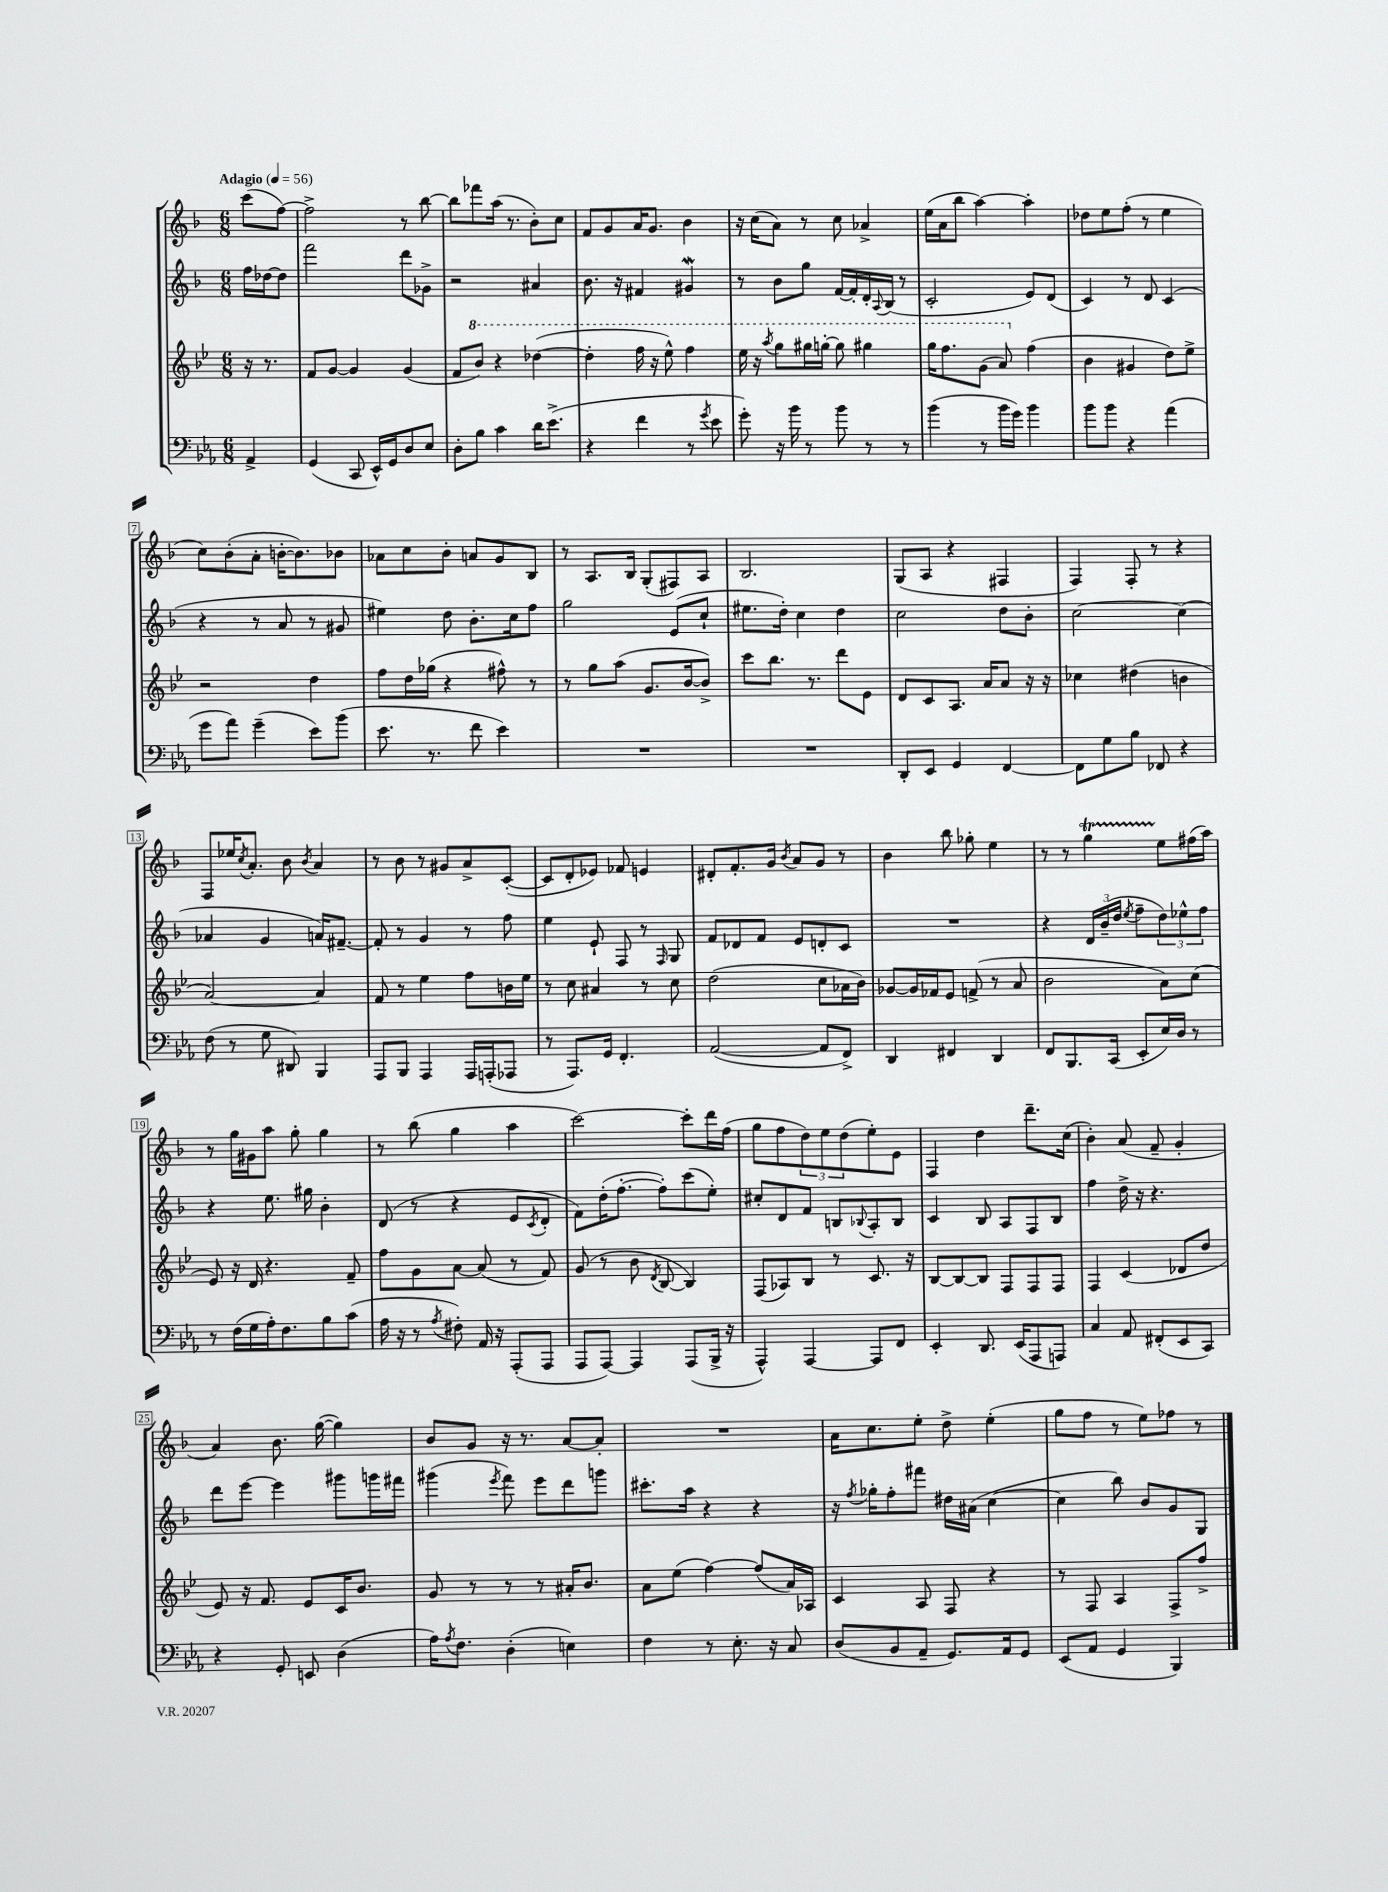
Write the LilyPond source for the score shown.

<<
\new StaffGroup <<
\new Staff = "s0" {
    \clef treble \key f \major \numericTimeSignature \time 6/8 \partial 4 \tempo "Adagio" 4 = 56
    c'''8( f''8~) |
    f''2-> r8 bes''8~ |
    bes''8 fes'''8 a''16( r8. bes'8-.) c''8 |
    f'8 g'8 a'16 g'8. bes'4 |
    r16 c''16( a'8) r8 c''8 aes'4-> |
    e''16( a'16 bes''8 a''4~) a''4-. |
    des''8 e''8 f''8-.( r8 e''4 |
    c''8) bes'8-.( a'8-. b'16~-. b'8.) bes'8 |
    aes'8 c''8 bes'8-. a'8 g'8 bes8 |
    r8 a8. bes16 g8-.( fis8) a8 |
    bes2. |
    g8( a8 r4 fis4 |
    f4) f8-. r8 r4 |
    f8 ees''16 \acciaccatura { c''8 } a'8.-. bes'8 \acciaccatura { bes'8 } a'4 |
    r8 bes'8 r8 gis'8 a'8-> c'8~-.( |
    c'8 d'8-. ees'8) fes'8 e'4 |
    dis'8-. f'8.-. g'16 \acciaccatura { bes'8 } a'8 g'8 r8 |
    bes'4 bes''8 ges''8-. e''4 |
    r8 r8 g''4\startTrillSpan e''8\stopTrillSpan fis''16( a''16) |
    r8 g''16 gis'16 a''8 g''8-. g''4 |
    r8 bes''8( g''4 a''4 |
    c'''2~) c'''8-. d'''16 f''16( |
    g''8 f''8 \tuplet 3/2 { d''8) e''8 d''8( } e''8-.) e'8 |
    f4 d''4 d'''8.-- c''16( |
    bes'4-.) a'8( f'8-- g'4-. |
    a'4) bes'8. g''16~( g''4) |
    bes'8 g'8 r16 r8. a'8~ a'8-. |
    R2. |
    a'16 c''8. e''8-. d''8-> e''4-.( |
    g''8 f''8 r8 e''8) fes''8 r8 \bar "|." |
}
\new Staff = "s1" {
    \clef treble \key f \major \numericTimeSignature \time 6/8 \partial 4
    f''16 des''16~ des''8 |
    f'''2 d'''8 ges'8-> |
    r2 ais'4 |
    bes'8. r16 fis'4 gis'4\mordent |
    r8 bes'8 g''8 f'16~ f'16-. d'16-. \appoggiatura { a8 } bes16( r8 |
    c'2-. e'8) d'8( |
    c'4) r8 d'8 c'4( |
    r4 r8 a'8 r8 gis'8 |
    eis''4) d''8 bes'8.-. c''16 f''8 |
    g''2 e'8( c''8-! |
    eis''8. d''16-.) c''4 d''4 |
    c''2 d''8 bes'8-. |
    c''2~ c''4( |
    aes'4 g'4 a'16) fis'8.~-- |
    fis'8-. r8 g'4 r8 f''8 |
    e''4 e'8-! f8 r8 \grace { f16 } g8 |
    f'8 des'8 f'8 e'8 d'8-. c'8 |
    R2. |
    r4 \tuplet 3/2 { d'16 bes'16--( d''16 } \acciaccatura { e''8 } f''8-- \tuplet 3/2 { d''8) ees''8-^ f''8 } |
    r4 e''8. gis''16 bes'4-. |
    d'8( r8 r4 e'8 \acciaccatura { c'8 } d'8-. |
    f'8) d''16-.( f''8.~-. f''8-.) c'''8( e''8-.) |
    cis''8-. d'8 f'8 b8 \appoggiatura { bes8 } a8-. bes8 |
    c'4 bes8 a8 f8 bes8 |
    f''4 d''16-> r16 r4. |
    d'''8 e'''8~ e'''4 gis'''8 g'''16 fis'''16 |
    gis'''4( \acciaccatura { e'''8 } f'''8) e'''8 d'''8 g'''8 |
    cis'''8.-. a''16 r4 r4 |
    r16 \acciaccatura { f''8 } ges''16-. f''8-. fis'''8 dis''16 ais'16( c''4~ |
    c''4 bes''8) bes'8 g'8 g8 \bar "|." |
}
\new Staff = "s2" {
    \clef treble \key bes \major \numericTimeSignature \time 6/8 \partial 4
    r16 r8. |
    f'8 g'8~ g'4 g'4( |
    f'8 \ottava #1 bes''8) r4 des'''4~( |
    des'''4-. f'''16 r16 ees'''8-^) f'''4 |
    ees'''16 r16 \acciaccatura { a'''8 } g'''8 gis'''16 g'''16~-. g'''8 gis'''4 |
    g'''16 f'''8. g''8( a''8) \ottava #0 f''4( |
    bes'4 gis'4 d''8) ees''8-> |
    r2 d''4 |
    f''8 d''16 ges''16( r4 fis''8-^) r8 |
    r8 g''8 a''8( g'8. bes'16~ bes'8->) |
    c'''8 bes''8. r8. d'''8 ees'8 |
    d'8 c'8 a8. a'16 a'8 r16 r16 |
    ces''4 dis''4( b'4 |
    a'2~) a'4 |
    f'8 r8 ees''4 f''8 b'16 ees''16 |
    r8 c''8 ais'4 r8 c''8 |
    d''2( c''8 aes'16 bes'16) |
    ges'8~ ges'16 fes'16 ees'8 f'8->( r8 a'8 |
    bes'2 a'8) c''8( |
    ees'8) r16 d'16 r4. f'8-- |
    f''8 g'8 a'8~ a'8( r8 f'8) |
    g'8( r8 bes'8 \acciaccatura { d'8 } bes8~ bes4) |
    f8( aes8) bes8 r8 c'8. r16 |
    bes8~ bes8~ bes8 f8 f8 f8 |
    f4 c'4( des'8 d''8 |
    ees'8) r16 f'8. ees'8 c'16 bes'8. |
    g'8 r8 r8 r8 ais'16-. bes'8. |
    a'8 ees''8( f''4~) f''8( a'16) aes16 |
    c'4 a8 f8 r4 |
    r8 f8 a4 f8-> f''8-> \bar "|." |
}
\new Staff = "s3" {
    \clef bass \key ees \major \numericTimeSignature \time 6/8 \partial 4
    aes,4-> |
    g,4( c,8 ees,16-^) g,16 d8 ees8 |
    d8-. bes8 c'4 d'16 ees'8.->( |
    r4 f'4 r8 \acciaccatura { g'8 } ees'8 |
    g'8-.) r16 bes'16 r8 bes'8 r8 r8 |
    bes'4( r8 bes'16 g'16) bes'4 |
    bes'8 bes'8 r4 aes'4( |
    g'8 aes'8) g'4--( ees'8) bes'8( |
    ees'8. r8. f'8 ees'4) |
    R2. |
    R2. |
    d,8-. ees,8 g,4 f,4~ |
    f,8 g8 bes8 fes,8 r4 |
    f8( r8 g8 dis,8) bes,,4 |
    aes,,8 bes,,8 aes,,4 aes,,16 a,,16-.( aes,,8 |
    r8 aes,,8.) g,16 f,4.-. |
    aes,2~( aes,8 f,8->) |
    d,4 fis,4 d,4 |
    f,8 bes,,8. c,16( ees,8-. ees16) d16 r8 |
    r8 f16( g16 aes16-.) f8. bes8 c'8( |
    aes16 r16 r8 \acciaccatura { aes8 } fis8-.) aes,16 r16 aes,,8-.( aes,,8 |
    aes,,8 aes,,8~) aes,,4 aes,,8( bes,,16-> r16 |
    aes,,4-^) aes,,4~ aes,,8 f,8 |
    ees,4-. d,8. ees,16( aes,,8 a,,8) |
    c4 aes,8 fis,8-.( ees,8 c,8) |
    r4 g,8-. e,8 d4( |
    aes16) \acciaccatura { aes8 } f8. d4-.( e4) |
    f4 r8 ees8.-. r16 c8 |
    d8( bes,8 aes,8-- g,8.) aes,16 g,8 |
    ees,8( aes,8 g,4 bes,,4) \bar "|." |
}
>>
>>
\layout { \context { \Score \override BarNumber.stencil = #(make-stencil-boxer 0.1 0.3 ly:text-interface::print) } }
